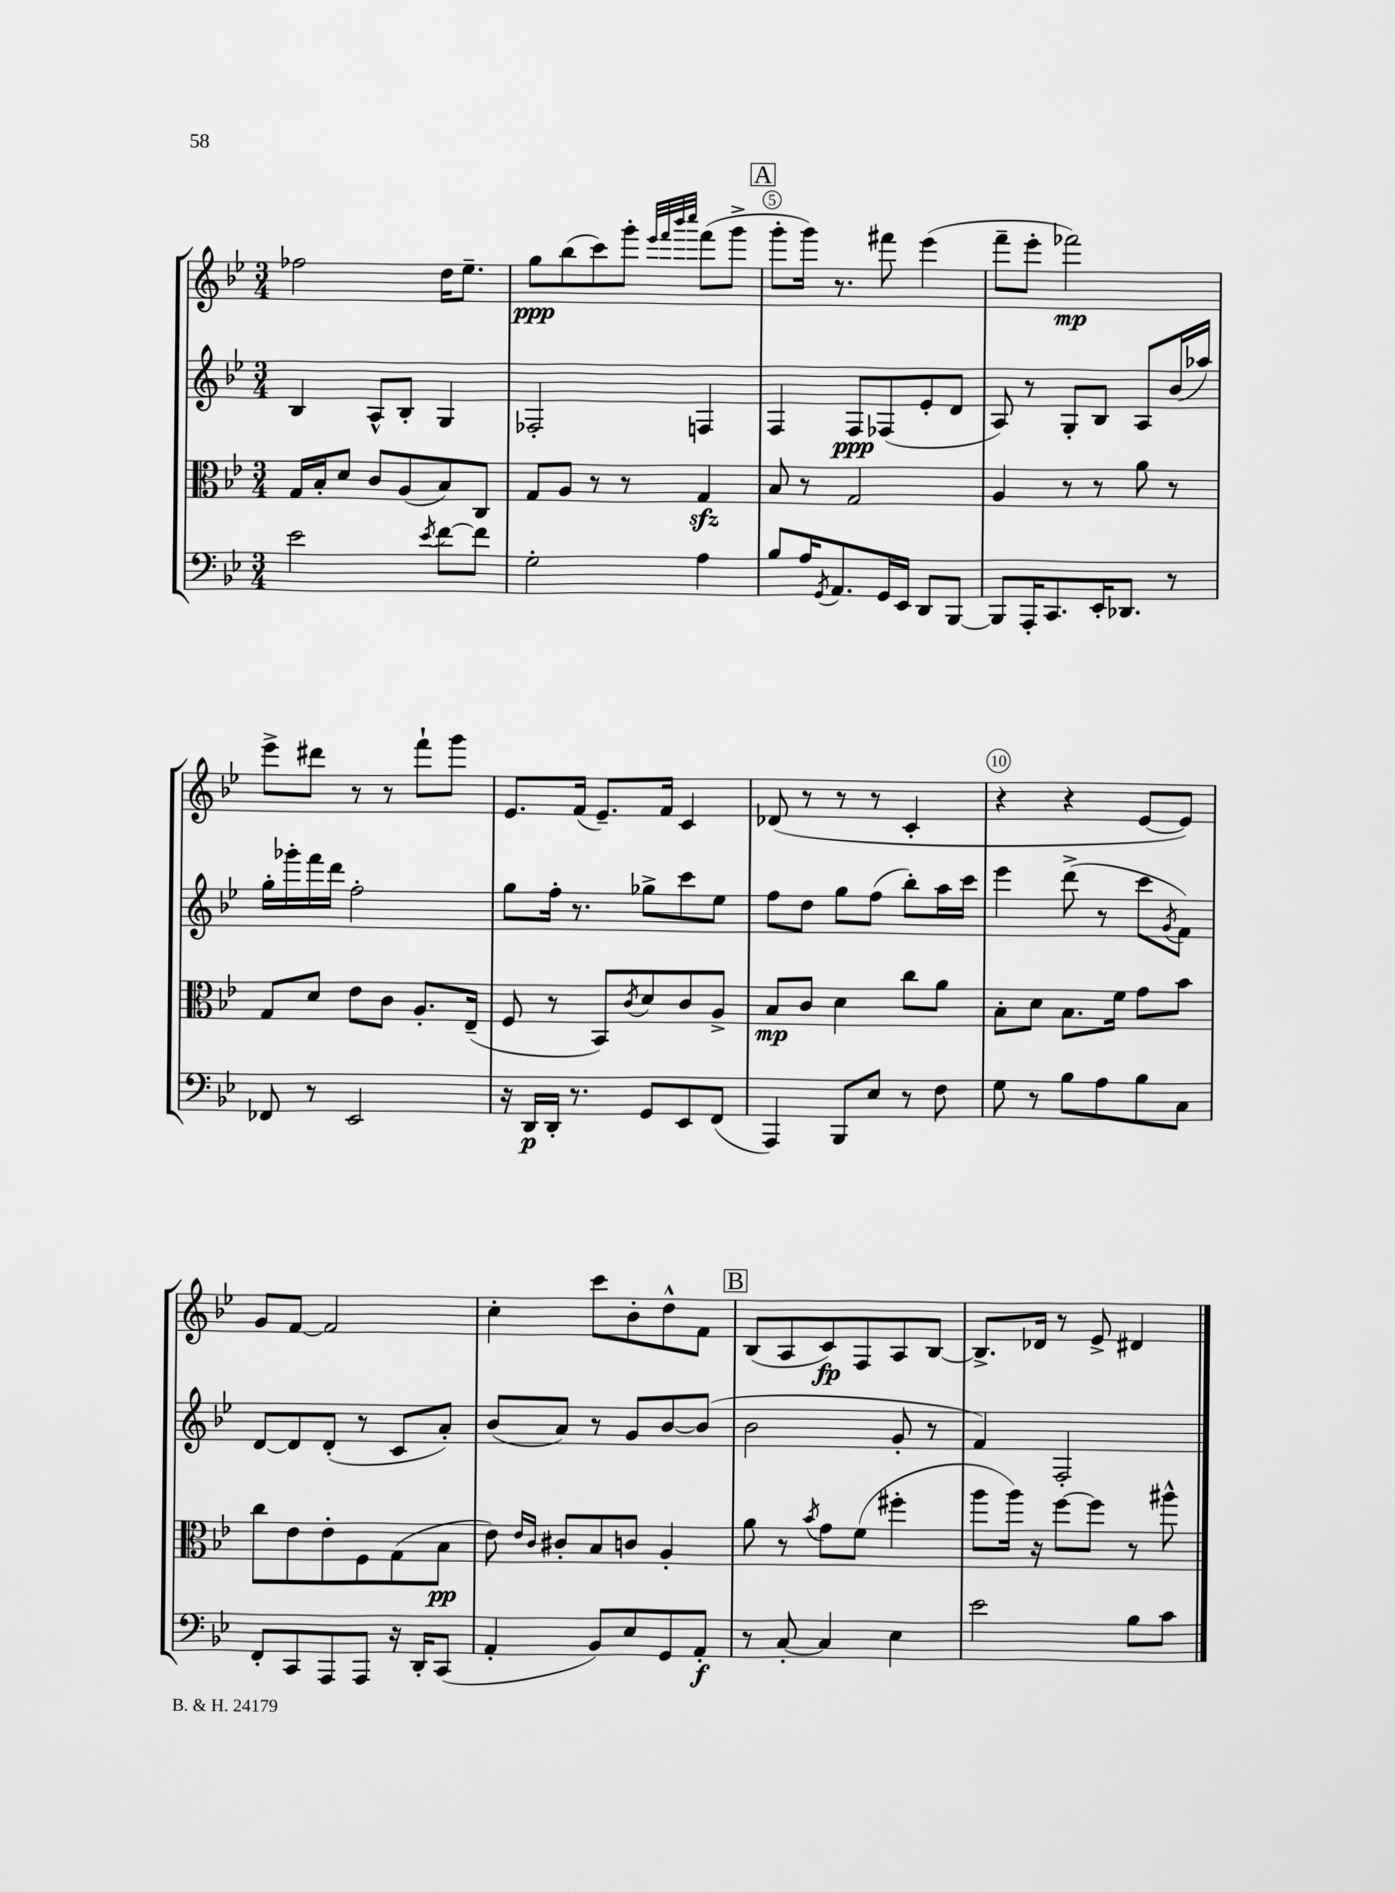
<<
\new StaffGroup <<
\new Staff = "s0" {
    \clef treble \key bes \major \numericTimeSignature \time 3/4
    fes''2 d''16 ees''8.-- |
    g''8\ppp bes''8( c'''8) g'''8-. \grace { ees'''32 f'''32 bes'''32 c''''32 } f'''8( g'''8-> |
    \mark \markup { \box "A" } g'''8-. g'''16) r8. fis'''8 ees'''4( |
    f'''8-- ees'''8-. fes'''2\mp) |
    ees'''8-> dis'''8 r8 r8 f'''8-! g'''8 |
    ees'8. f'16( ees'8.--) f'16 c'4 |
    des'8( r8 r8 r8 c'4-. |
    r4 r4 ees'8~ ees'8) |
    g'8 f'8~ f'2 |
    c''4-. c'''8 bes'8-. d''8-^ f'8 |
    \mark \markup { \box "B" } bes8( a8 c'8\fp) f8 a8 bes8~ |
    bes8.-> des'16 r8 ees'8-> dis'4 \bar "|." |
}
\new Staff = "s1" {
    \clef treble \key bes \major \numericTimeSignature \time 3/4
    bes4 a8-^ bes8-. g4 |
    fes2-. f4 |
    \mark \markup { \box "A" } f4 f8\ppp fes8( ees'8-. d'8 |
    a8) r8 g8-. bes8 a8 bes'16( aes''16) |
    g''16-. ges'''16-. f'''16 d'''16 f''2-. |
    g''8 f''16-. r8. ges''8-> c'''8 ees''8 |
    f''8 d''8 g''8 f''8( bes''8-.) a''16 c'''16 |
    ees'''4 d'''8->( r8 c'''8 \acciaccatura { g'8 } f'8) |
    d'8~ d'8 d'8-.( r8 c'8 a'8-.) |
    bes'8( a'8) r8 g'8 bes'8~ bes'8( |
    \mark \markup { \box "B" } bes'2 g'8-. r8 |
    f'4) f2-. \bar "|." |
}
\new Staff = "s2" {
    \clef alto \key bes \major \numericTimeSignature \time 3/4
    g16 bes16-. d'8 c'8 a8( bes8) c8 |
    g8 a8 r8 r8 g4\sfz |
    \mark \markup { \box "A" } bes8 r8 g2 |
    a4 r8 r8 a'8 r8 |
    g8 d'8 ees'8 c'8 a8.-. ees16--( |
    f8 r8 bes,8) \acciaccatura { c'8 } d'8 c'8 a8-> |
    bes8\mp c'8 d'4 c''8 a'8 |
    bes8-. d'8 bes8. f'16 g'8 bes'8 |
    c''8 ees'8 ees'8-. f8 g8( bes8\pp |
    ees'8) \grace { ees'16 c'16 } cis'8-. bes8 c'8 a4-. |
    \mark \markup { \box "B" } a'8 r8 \acciaccatura { bes'8 } g'8 f'8( fis''4-. |
    a''8 a''16) r16 f''8~ f''8 r8 ais''8-^ \bar "|." |
}
\new Staff = "s3" {
    \clef bass \key bes \major \numericTimeSignature \time 3/4
    ees'2 \acciaccatura { ees'8 } f'8~ f'8 |
    g2-. a4 |
    \mark \markup { \box "A" } bes8 a16 \acciaccatura { g,8 } a,8. g,16 ees,16 d,8 bes,,8~ |
    bes,,8 a,,16-. c,8. ees,16-. des,8. r8 |
    fes,8 r8 ees,2 |
    r16 d,16\p d,16-. r8. g,8 ees,8 f,8( |
    a,,4) bes,,8 ees8 r8 f8 |
    g8 r8 bes8 a8 bes8 c8 |
    f,8-. c,8 a,,8 a,,8 r16 d,16-. c,8( |
    a,4-. bes,8) ees8 g,8 a,8-.\f |
    \mark \markup { \box "B" } r8 c8~-. c4 ees4 |
    ees'2 bes8 c'8 \bar "|." |
}
>>
>>
\layout { \context { \Score currentBarNumber = #3 \override BarNumber.break-visibility = ##(#f #t #t) barNumberVisibility = #(every-nth-bar-number-visible 5) \override BarNumber.stencil = #(make-stencil-circler 0.1 0.3 ly:text-interface::print) } }
